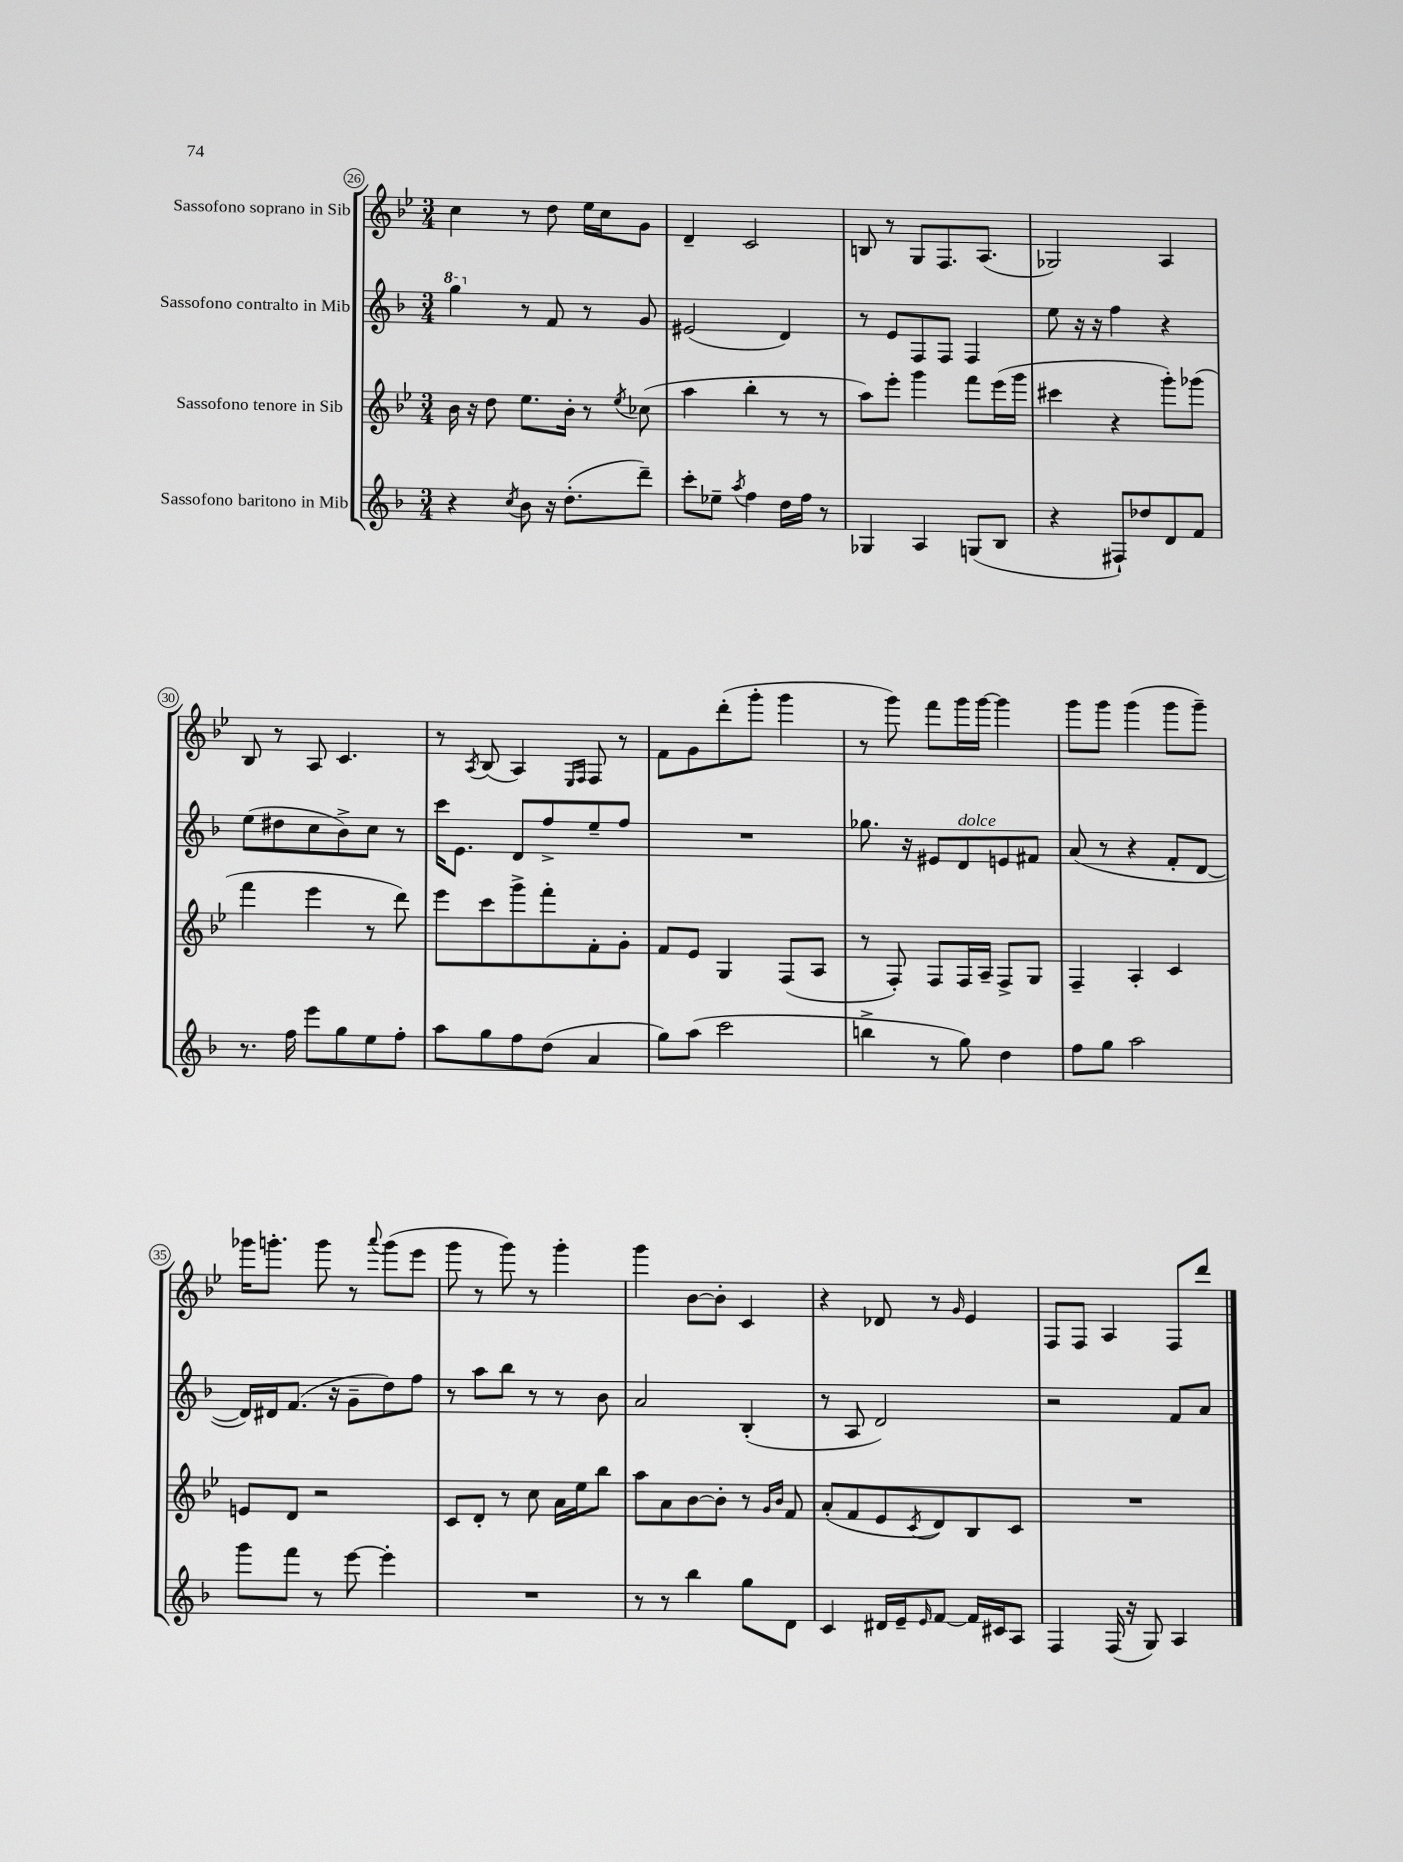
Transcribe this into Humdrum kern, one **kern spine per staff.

**kern	**kern	**kern	**kern
*part4	*part3	*part2	*part1
*staff4	*staff3	*staff2	*staff1
*I"Sassofono baritono in Mib	*I"Sassofono tenore in Sib	*I"Sassofono contralto in Mib	*I"Sassofono soprano in Sib
*clefG2	*clefG2	*clefG2	*clefG2
*k[b-]	*k[b-e-]	*k[b-]	*k[b-e-]
*M3/4	*M3/4	*M3/4	*M3/4
*	*	*8va	*
=26	=26	=26	=26
4r	16b-\	4ggg\	4cc\
.	16r	.	.
.	8dd\	.	.
8qcc/	.	.	.
*	*	*X8va	*
8b-\	8.ee-\L	8r	8r
16r	.	8f/	8dd\
(8.dd'\L	16b-'\Jk	.	.
.	8r	8r	16ee-\LL
.	.	.	16cc\J
.	8qee-/	.	.
8ddd~\J)	(8cc-X\	8g/	8g\J
=27	=27	=27	=27
8ccc'\L	4aa\	(2e#X/	4d~/
8ee-X~\J	.	.	.
8qaa/	.	.	.
4ff\	4bb-'\	.	2c/
16dd\LL	8r	4d/)	.
16ff\JJ	.	.	.
8r	8r	.	.
=28	=28	=28	=28
4G-X/	8aa\L)	8r	8Bn/
.	8eee-'\J	8e/L	8r
4A/	4ggg\	8F/	8G/L
.	.	8F/J	8.F/
(8Gn/L	8fff\L	4F/	.
.	.	.	(8.A/J
8B-/J	(16eee-\L	.	.
.	16ggg\JJ	.	.
=29	=29	=29	=29
4r	4ccc#X\	8ee\	2G-X/)
.	.	16r	.
.	.	16r	.
8F#X`/L)	4r	4ff\	.
8dd-X/	.	.	.
8d/	8ggg'\L)	4r	4A/
8f/J	(8ggg-X\J	.	.
!!LO:LB:g=z
=30	=30	=30	=30
8.r	4fff\	(8ee\L	8B-/
.	.	8dd#X\	8r
16ff\	.	.	.
8eee\L	4eee-\	8cc\	8A/
8gg\	.	8b-^\)	4.c/
8ee\	8r	8cc\J	.
8ff'\J	8ddd\)	8r	.
=31	=31	=31	=31
8aa\L	8eee-\L	16ccc\KL	8r
.	.	8.e\J	.
.	.	.	8qA/
8gg\	8ccc\	.	(8B-/
8ff\	8ggg^\	8d/L	4A/)
(8dd\J	8fff'\	8ff^/	.
.	.	.	16qqE-/LL
.	.	.	16qqF/JJ
4a/	8f'\	8ee~/	8F/
.	8g'\J	8ff/J	8r
=32	=32	=32	=32
8gg\L)	8f/L	2.r	8f\L
(8aa\J	8e-/J	.	8g\
2ccc\	4G/	.	(8ddd'\
.	.	.	8ggg'\J
.	(8F/L	.	4ggg\
.	8A/J	.	.
=33	=33	=33	=33
4bbn^\	8r	8.gg-X\	8r
.	8F'/)	.	8ggg\)
.	.	16r	.
8r	8F/L	8e#X/L	8fff\L
!	!	!LO:TX:a:i:t=dolce	!
8gg\)	16F/L	8d/	16ggg\L
.	16A~/JJ	.	[16ggg\JJ
4dd\	8F^/L	8en/	4ggg\]
.	8G/J	8f#X/J	.
=34	=34	=34	=34
8ff\L	4F~/	(8a/	8ggg\L
8gg\J	.	8r	8ggg\J
2aa\	4A'/	4r	(4ggg\
.	4c/	8f'/L	8ggg\L
.	.	[8d/J	8ggg~\J)
!!LO:LB:g=z
=35	=35	=35	=35
8ggg\L	8en/L	16d/LL])	16ggg-X\KL
.	.	16d#X/J	8.gggn'\J
8fff\J	8d/J	(8.f/J	.
8r	2r	.	8ggg\
.	.	16r	.
[8eee\	.	8g~\L	8r
.	.	.	8qqaaa/
4eee'\]	.	8dd\)	(8ggg\L
.	.	8ff\J	8eee-\J
=36	=36	=36	=36
2.r	8c/L	8r	8ggg\
.	8d'/J	8aa\L	8r
.	8r	8bb-\J	8ggg\)
.	8cc\	8r	8r
.	16a\LL	8r	4ggg'\
.	16ee-\J	.	.
.	8bb-\J	8b-\	.
=37	=37	=37	=37
8r	8aa\L	2a/	4ggg\
8r	8a\	.	.
4bb-\	[8b-\	.	[8b-\L
.	8b-'\J]	.	8b-'\J]
8gg\L	8r	(4B-'/	4c/
.	16qqg/LL	.	.
.	16qqb-/JJ	.	.
8d\J	8f/	.	.
=38	=38	=38	=38
4c/	(8a'/L	8r	4r
.	8f/	8A/	.
16d#X/LL	8e-/	2d/)	8d-X/
16e~/J	.	.	.
16qqe/	8qc/	.	.
[8f/J	8d/)	.	8r
.	.	.	16qqg/
16f/LL]	8B-/	.	4e-/
16c#X/J	.	.	.
8A/J	8c/J	.	.
=39	=39	=39	=39
4F/	2.r	2r	8F/L
.	.	.	8F/J
(16F/	.	.	4A/
16r	.	.	.
8G/)	.	.	.
4A/	.	8f/L	8F/L
.	.	8a/J	8ddd/J
==	==	==	==
*-	*-	*-	*-
